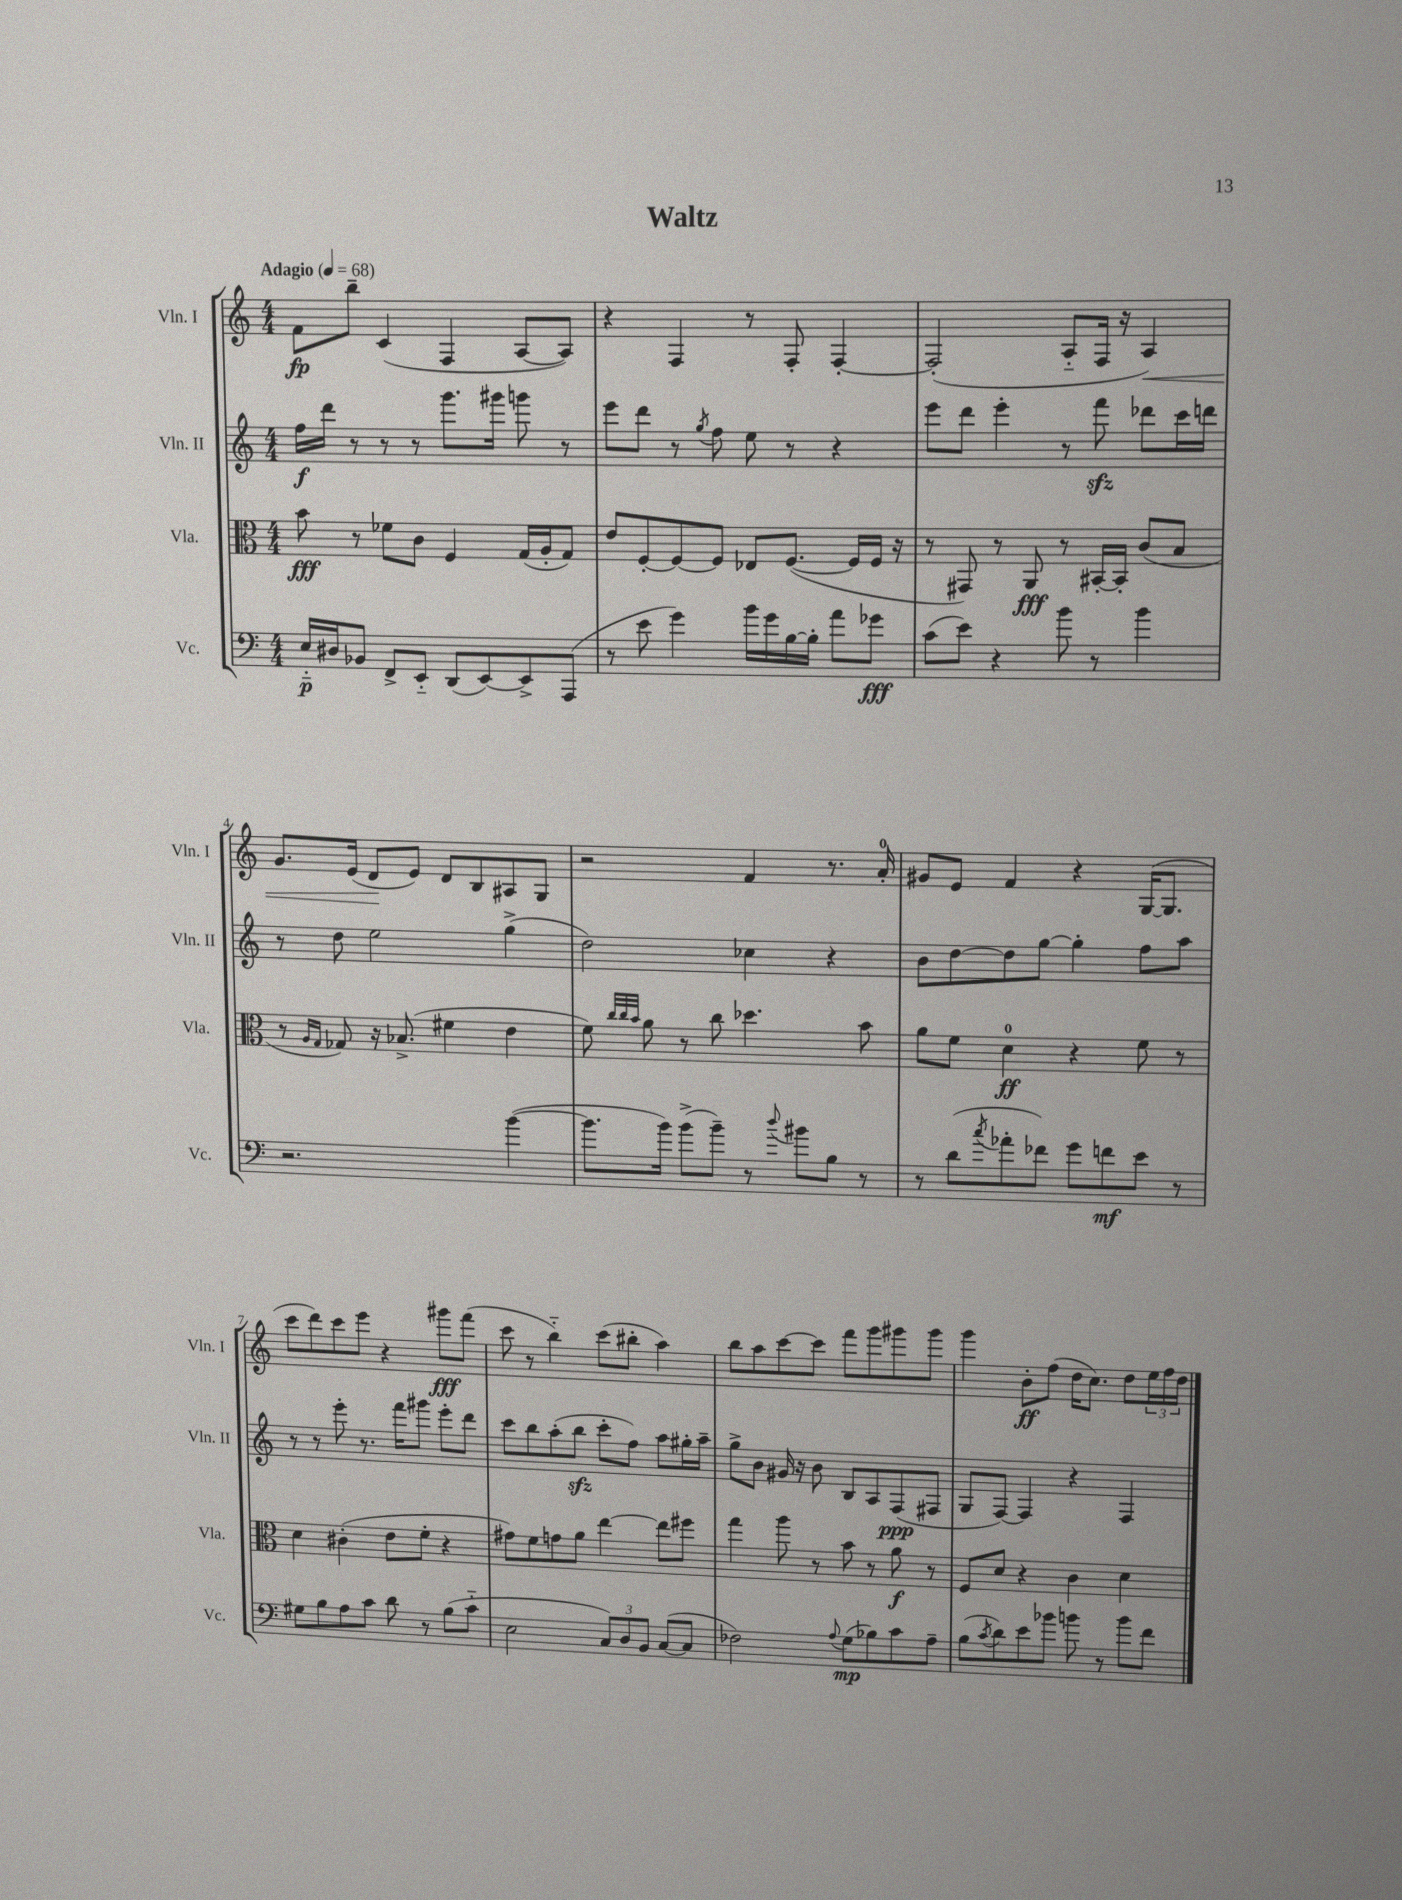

**kern	**dynam	**kern	**dynam	**kern	**dynam	**kern	**dynam
*part4	*part4	*part3	*part3	*part2	*part2	*part1	*part1
*staff4	*staff4	*staff3	*staff3	*staff2	*staff2	*staff1	*staff1
*I"Vc.	*	*I"Vla.	*	*I"Vln. II	*	*I"Vln. I	*
*I'Vc.	*	*I'Vla.	*	*I'Vln. II	*	*I'Vln. I	*
*clefF4	*	*clefC3	*	*clefG2	*	*clefG2	*
*k[]	*	*k[]	*	*k[]	*	*k[]	*
*M4/4	*	*M4/4	*	*M4/4	*	*M4/4	*
*MM68	*	*MM68	*	*MM68	*	*MM68	*
=1	=1	=1	=1	=1	=1	=1	=1
!	!	!	!	!	!	!LO:TX:a:B:t=Adagio	!
16E/LL	p	8b\	fff	16ff\LL	f	8f\L	fp
16D#X/J	.	.	.	16ddd\JJ	.	.	.
8BB-X/J	.	8r	.	8r	.	8bb~\J	.
8FF^/L	.	8f-X\L	.	8r	.	(4c/	.
8EE/J	.	8c\J	.	8r	.	.	.
(8DD/L	.	4F/	.	8.ggg\L	.	4F/	.
[8EE/)	.	.	.	.	.	.	.
.	.	.	.	16ggg#X\Jk	.	.	.
8EE^/]	.	(16G/LL	.	8gggn\	.	[8A/L	.
.	.	16A'/J	.	.	.	.	.
(8AAA/J	.	8G/J)	.	8r	.	8A/J])	.
=2	=2	=2	=2	=2	=2	=2	=2
8r	.	8e/L	.	8eee\L	.	4r	.
8e\	.	[8F'/	.	8ddd\J	.	.	.
4g\)	.	8F/_	.	8r	.	4F/	.
.	.	.	.	8qgg/	.	.	.
.	.	8F/J]	.	8ff\	.	.	.
16b\LL	.	8E-X/L	.	8ee\	.	8r	.
16g\	.	.	.	.	.	.	.
[16B\	.	([8.F/J	.	8r	.	8F'/	.
16B'\JJ]	.	.	.	.	.	.	.
8a\L	.	.	.	4r	.	[4F'/	.
.	.	16F/LL]	.	.	.	.	.
8g-X\J	fff	16F/JJ	.	.	.	.	.
.	.	16r	.	.	.	.	.
=3	=3	=3	=3	=3	=3	=3	=3
(8c\L	.	8r	.	8eee\L	.	(2F'/]	.
8e\J)	.	8GG#X/)	.	8ddd\J	.	.	.
4r	.	8r	.	4eee'\	.	.	.
.	.	8AA/	fff	.	.	.	.
8b\	.	8r	.	8r	.	8A/L	.
8r	.	[16BB#X'/LL	.	8fffzz\	.	16F/Jk	.
.	.	16BB#'/JJ]	.	.	.	16r	.
!	!	!	!	!	!	!	!LO:HP:b
4b\	.	(8c/L	.	8ddd-X\L	.	4A/)	<
.	.	8B/J	.	16ccc\L	.	.	.
.	.	.	.	16dddn\JJ	.	.	.
!!LO:LB:g=z
=4	=4	=4	=4	=4	=4	=4	=4
2.r	.	8r	.	8r	.	8.g/L	.
.	.	16qqA/LL	.	.	.	.	.
.	.	16qqG/JJ	.	.	.	.	.
.	.	8G-X/)	.	8dd\	.	.	.
.	.	.	.	.	.	(16e/Jk	.
.	.	16r	.	2ee\	.	8d/L	.
.	.	(8.B-X^/	.	.	.	.	.
.	.	.	.	.	.	8e/J)	[
.	.	4f#X\	.	.	.	8d/L	.
.	.	.	.	.	.	8B/	.
([4b\	.	4e\	.	(4gg^\	.	8A#X/	.
.	.	.	.	.	.	8G/J	.
=5	=5	=5	=5	=5	=5	=5	=5
8.b\L]	.	8f\)	.	2dd\)	.	2r	.
.	.	32qqcc/LLL	.	.	.	.	.
.	.	32qqcc/	.	.	.	.	.
.	.	32qqb/JJJ	.	.	.	.	.
.	.	8a\	.	.	.	.	.
16b\Jk)	.	.	.	.	.	.	.
(8b^\L	.	8r	.	.	.	.	.
8b~\J)	.	8cc\	.	.	.	.	.
8r	.	4.dd-X\	.	4cc-X\	.	4f/	.
8qqdd/	.	.	.	.	.	.	.
8b#X\L	.	.	.	.	.	.	.
8B\J	.	.	.	4r	.	8.r	.
8r	.	8b\	.	.	.	.	.
.	.	.	.	.	.	16a'/	.
=6	=6	=6	=6	=6	=6	=6	=6
8r	.	8a\L	.	8b\L	.	8g#X/L	.
(8d\L	.	8f\J	.	[8dd\	.	8e/J	.
8qcc/	.	.	.	.	.	.	.
8a-X'\	.	4d\	ff	8dd\]	.	4f/	.
8f-X\J)	.	.	.	[8gg\J	.	.	.
8g\L	.	4r	.	4gg'\]	.	4r	.
8fn\	mf	.	.	.	.	.	.
8e\J	.	8f\	.	8ff\L	.	([16G/KL	.
.	.	.	.	.	.	8.G/J]	.
8r	.	8r	.	8aa\J	.	.	.
!!LO:LB:g=z
=7	=7	=7	=7	=7	=7	=7	=7
8G#X\L	.	4d\	.	8r	.	8ccc\L	.
8B\	.	.	.	8r	.	8ddd\)	.
8A\	.	(4c#X'\	.	8eee'\	.	8ccc\	.
8c\J	.	.	.	8.r	.	8eee\J	.
8d\	.	8e\L	.	.	.	4r	.
.	.	.	.	16fff\KL	.	.	.
8r	.	8f'\J	.	8ggg#X\J	.	.	.
(8B\L	.	4r	.	8eee'\L	.	8ggg#X\L	fff
8c\J	.	.	.	8ddd\J	.	(8fff\J	.
=8	=8	=8	=8	=8	=8	=8	=8
2E\	.	8g#X\L)	.	8ccc\L	.	8ccc\	.
.	.	8f\	.	8bb\	.	8r	.
.	.	8gn\	.	(8aa'\	.	4bb\)	.
.	.	8a\J	.	8bbzz\J	.	.	.
12C/L)	.	[4ee\	.	8ccc'\L	.	(8ccc\L	.
12D/	.	.	.	.	.	.	.
.	.	.	.	8ff\J)	.	8bb#X'\J	.
12BB/J	.	.	.	.	.	.	.
([8C/L	.	8ee\L]	.	8aa\L	.	4aa\)	.
8C/J]	.	8ff#X\J	.	16gg#X'\L	.	.	.
.	.	.	.	16aa~\JJ	.	.	.
=9	=9	=9	=9	=9	=9	=9	=9
2F-X\)	.	4gg\	.	8gg^\L	.	8bb\L	.
.	.	.	.	8b\J	.	8aa\	.
.	.	8aa\	.	16g#X/	.	[8ccc\	.
.	.	.	.	16r	.	.	.
.	.	8r	.	8b\	.	8ccc\J]	.
8qqA/	.	.	.	.	.	.	.
(8G\L	mp	8b\	.	8B/L	.	8fff\L	.
8B-X\)	.	8r	.	8A/	.	8ggg\	.
8c\	.	8a\	f	(8F/	ppp	8ggg#X\	.
8A~\J	.	8r	.	8F#X/J	.	8ggg#\J	.
=10	=10	=10	=10	=10	=10	=10	=10
(8B\L	.	8F/L	.	8G/L	.	4ggg\	.
8qc/	.	.	.	.	.	.	.
8d\)	.	8d/J	.	[8F/J)	.	.	.
8e\	.	4r	.	4F/]	.	8b'\L	ff
8b-X\J	.	.	.	.	.	(8ff\J	.
8bn\	.	4c\	.	4r	.	16dd\KL	.
.	.	.	.	.	.	8.cc\J)	.
8r	.	.	.	.	.	.	.
8b\L	.	4d\	.	4F/	.	8dd\L	.
8f\J	.	.	.	.	.	24ee\L	.
.	.	.	.	.	.	24ff\	.
.	.	.	.	.	.	24dd\JJ	.
==	==	==	==	==	==	==	==
*-	*-	*-	*-	*-	*-	*-	*-
